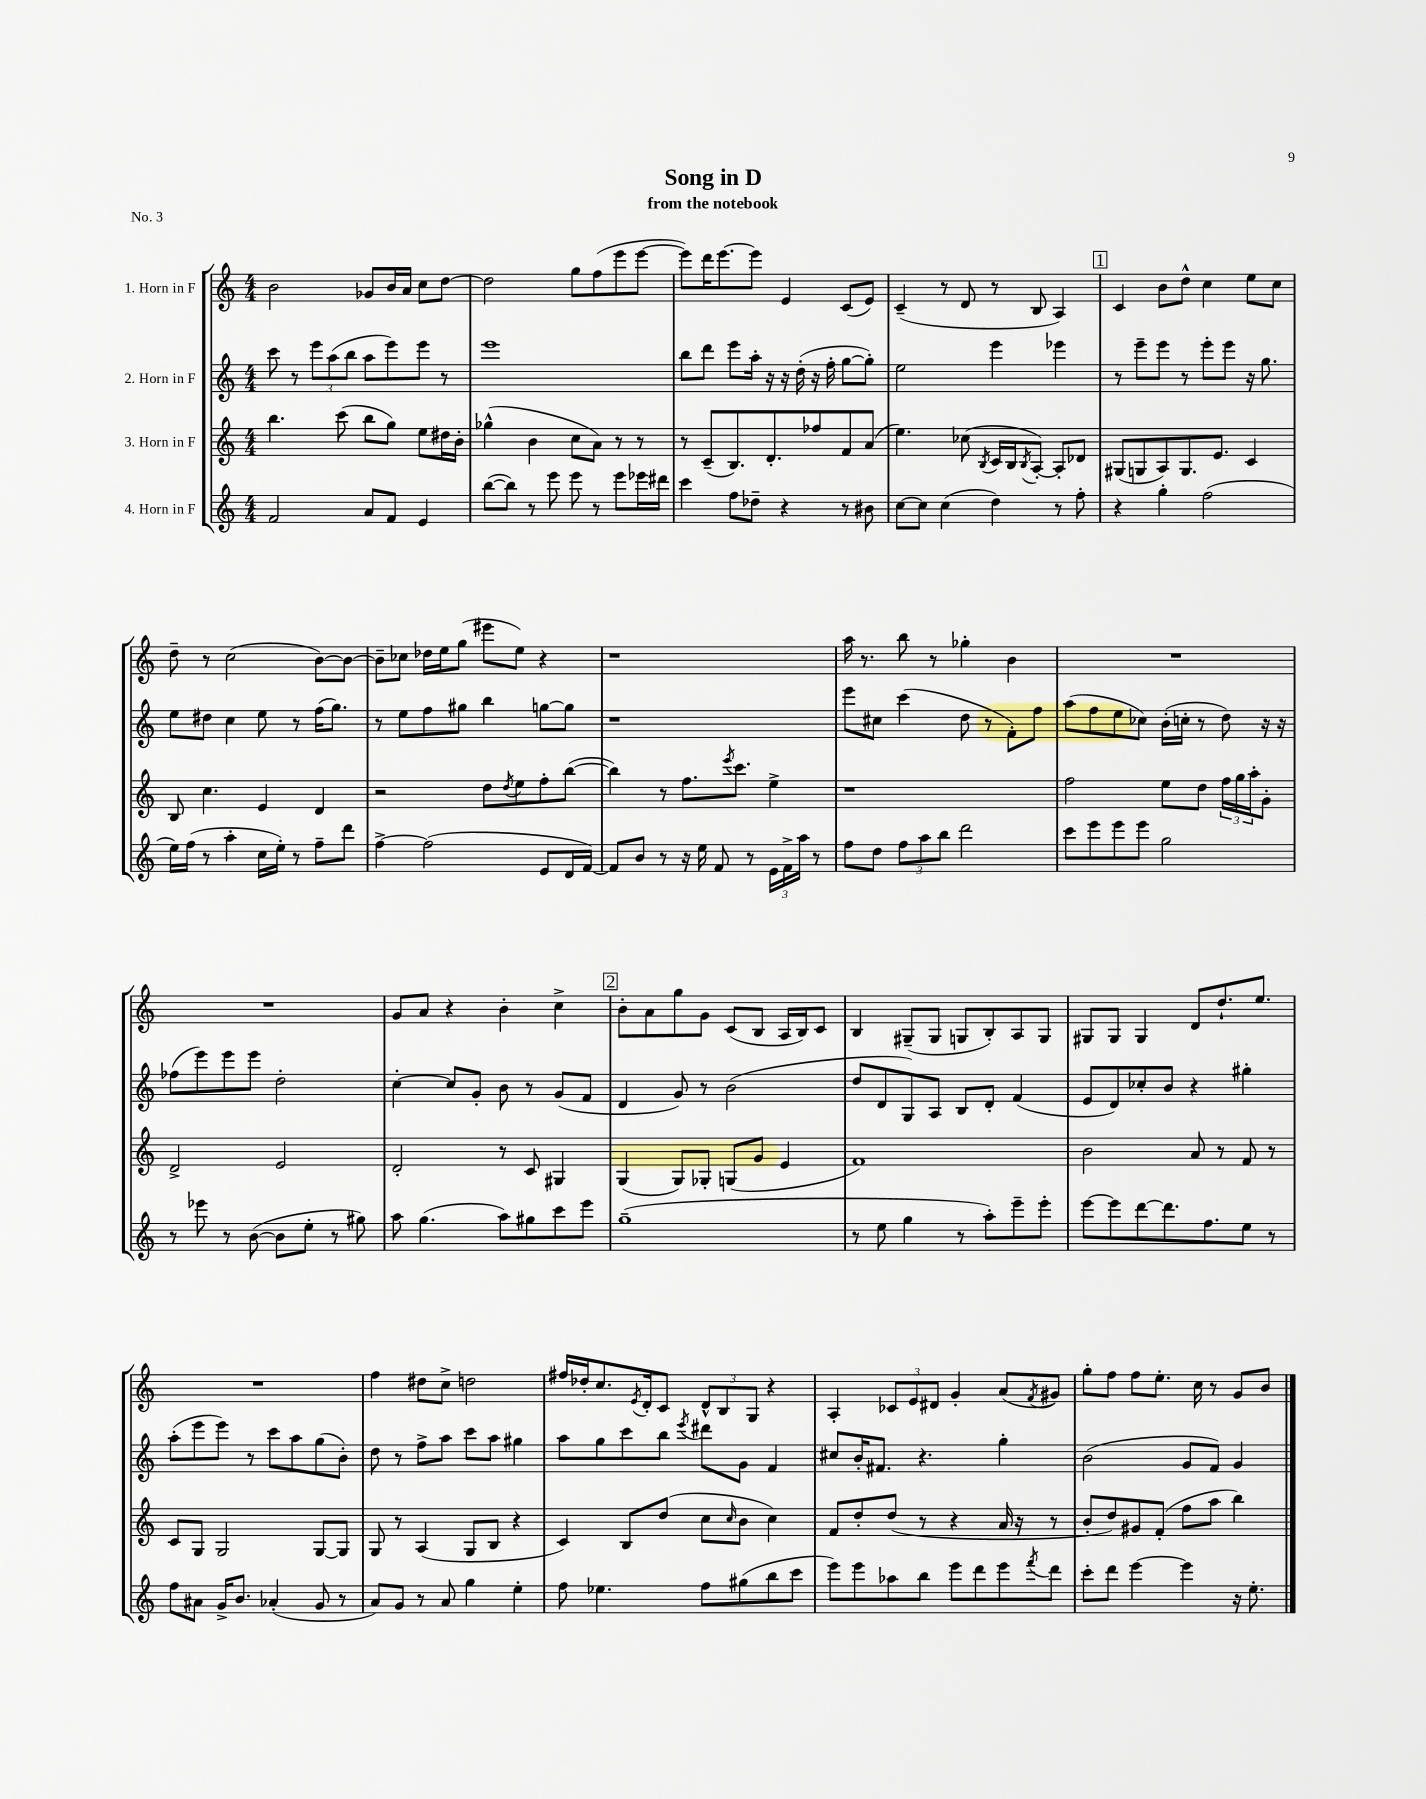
\header { title = "Song in D" subtitle = "from the notebook" piece = "No. 3" }
<<
\new StaffGroup <<
\new Staff = "s0" \with { instrumentName = "1. Horn in F" } {
    \clef treble \key c \major \numericTimeSignature \time 4/4
    b'2 ges'8 b'16 a'16 c''8 d''8~ |
    d''2 g''8 f''8( e'''8 e'''8~ |
    e'''8) d'''16 e'''8.~ e'''8 e'4 c'8( e'8) |
    c'4--( r8 d'8 r8 b8 a4) |
    \mark \markup { \box "1" } c'4 b'8 d''8-^ c''4 e''8 c''8 |
    d''8-- r8 c''2( b'8~) b'8~ |
    b'8-- ces''8 des''16 e''16 g''8( eis'''8 e''8) r4 |
    r1 |
    a''16 r8. b''8 r8 ges''4-. b'4 |
    R1 |
    R1 |
    g'8 a'8 r4 b'4-. c''4-> |
    \mark \markup { \box "2" } b'8-. a'8 g''8 g'8 c'8( b8 a16 b16) c'8 |
    b4 gis8--( gis8 g8 b8-.) a8 g8 |
    gis8 gis8 gis4 d'8 d''8.-! e''8. |
    R1 |
    f''4 dis''8 c''8-> d''2 |
    fis''16 des''16-. c''8. \acciaccatura { e'8 } d'16-. c'8 \tuplet 3/2 { d'8-^ b8 g8 } r4 |
    a4-. \tuplet 3/2 { ces'8 e'8 dis'8 } g'4-. a'8( \acciaccatura { f'8 } gis'8) |
    g''8-. f''8 f''8 e''8.-. c''16 r8 g'8 b'8 \bar "|." |
}
\new Staff = "s1" \with { instrumentName = "2. Horn in F" } {
    \clef treble \key c \major \numericTimeSignature \time 4/4
    c'''8 r8 \tuplet 3/2 { e'''8 a''8( b''8 } a''8 e'''8) e'''8 r8 |
    e'''1 |
    b''8 d'''8 e'''8 a''16-. r16 r16 d''16-.( r16 f''16-. g''8~ g''8-.) |
    e''2 e'''4 ees'''4 |
    \mark \markup { \box "1" } r8 e'''8-- e'''8 r8 e'''8-. e'''8 r16 g''8. |
    e''8 dis''8 c''4 e''8 r8 f''16( g''8.) |
    r8 e''8 f''8 gis''8 b''4 g''8~ g''8 |
    r1 |
    e'''8 cis''8 c'''4( d''8 r8 f'8-.) f''8 |
    a''8( f''8 e''8 ces''8) b'16-.( c''16-. r8 d''8) r16 r16 |
    fes''8( e'''8) e'''8 e'''8 d''2-. |
    c''4~-. c''8 g'8-. b'8 r8 g'8( f'8 |
    \mark \markup { \box "2" } d'4 g'8) r8 b'2( |
    d''8 d'8 g8) a8 b8 d'8-. f'4( |
    e'8 d'8) ces''8-. b'8 r4 gis''4-. |
    a''8-.( e'''8 e'''8) r8 c'''8 a''8 g''8( b'8-.) |
    d''8 r8 f''8-> a''8 c'''8 a''8 gis''4 |
    a''8 g''8 c'''8 b''8 \acciaccatura { e'''8 } dis'''8 g'8 f'4 |
    cis''8 b'16-. fis'8. r4. g''4-. |
    b'2( g'8 f'8) g'4 \bar "|." |
}
\new Staff = "s2" \with { instrumentName = "3. Horn in F" } {
    \clef treble \key c \major \numericTimeSignature \time 4/4
    b''4. c'''8( b''8 g''8) e''8 dis''16 b'16-. |
    ges''4-^( b'4 c''8 a'8) r8 r8 |
    r8 c'8--( b8.) d'8.-. fes''8 f'8 a'8( |
    e''4.) ces''8( \acciaccatura { b8 } c'16 b16 \acciaccatura { b8 } a8~-.) a8-. des'8 |
    \mark \markup { \box "1" } gis8( g8 a8) g8. e'8. c'4 |
    b8 c''4. e'4 d'4 |
    r2 d''8 \acciaccatura { d''8 } e''8 f''8-. b''8~( |
    b''4) r8 f''8. \acciaccatura { e'''8 } c'''8. e''4-> |
    r1 |
    f''2 e''8 d''8 \tuplet 3/2 { f''16 g''16 a''16-. } g'8-. |
    d'2-> e'2 |
    d'2-. r8 c'8 gis4 |
    \mark \markup { \box "2" } g4( g8) ges8-. g8( g'8 e'4 |
    f'1) |
    b'2 a'8 r8 f'8 r8 |
    c'8 g8 g2 g8~ g8 |
    g8 r8 a4( g8 b8 r4 |
    c'4) b8 d''8( c''8 \grace { c''16 } b'8 c''4) |
    f'8 d''8-. d''8( r8 r4 a'16 r16 r8 |
    b'8-. d''8) gis'8 f'8-.( f''8 a''8 b''4) \bar "|." |
}
\new Staff = "s3" \with { instrumentName = "4. Horn in F" } {
    \clef treble \key c \major \numericTimeSignature \time 4/4
    f'2 a'8 f'8 e'4 |
    b''8~( b''8) r8 e'''8 e'''8 r8 e'''8 ees'''16 dis'''16 |
    c'''4 f''8 des''8-- r4 r8 bis'8 |
    c''8~ c''8 c''4( d''4) r8 f''8-. |
    \mark \markup { \box "1" } r4 g''4-. f''2( |
    e''16) f''16( r8 a''4-. c''16 e''16-.) r8 f''8-- d'''8 |
    f''4~-> f''2( e'8 d'16 f'16~) |
    f'8 b'8 r8 r16 e''16 f'8 r8 \tuplet 3/2 { e'16 f'16-> a''16 } r8 |
    f''8 d''8 \tuplet 3/2 { f''8 a''8 b''8 } d'''2 |
    c'''8 e'''8 e'''8 e'''8 g''2 |
    r8 ees'''8 r8 b'8~( b'8 e''8-. r8 gis''8) |
    a''8 g''4.( a''8) gis''8 c'''8 e'''8 |
    \mark \markup { \box "2" } g''1--( |
    r8 e''8 g''4 r8 a''8-.) e'''8-- e'''8-. |
    e'''8~ e'''8 d'''8~ d'''8. f''8. e''8 r8 |
    f''8 ais'8 g'16-> b'8. aes'4-.( g'8 r8 |
    a'8) g'8 r8 a'8 g''4 e''4-. |
    f''8 ees''4. f''8 gis''8( b''8 c'''8 |
    e'''8) e'''8 aes''8 b''8 e'''8 d'''8 e'''8 \acciaccatura { f'''8 } d'''8 |
    c'''8-. d'''8 e'''4~ e'''4 r16 e''8.-. \bar "|." |
}
>>
>>
\layout { \context { \Score \remove "Bar_number_engraver" } }
